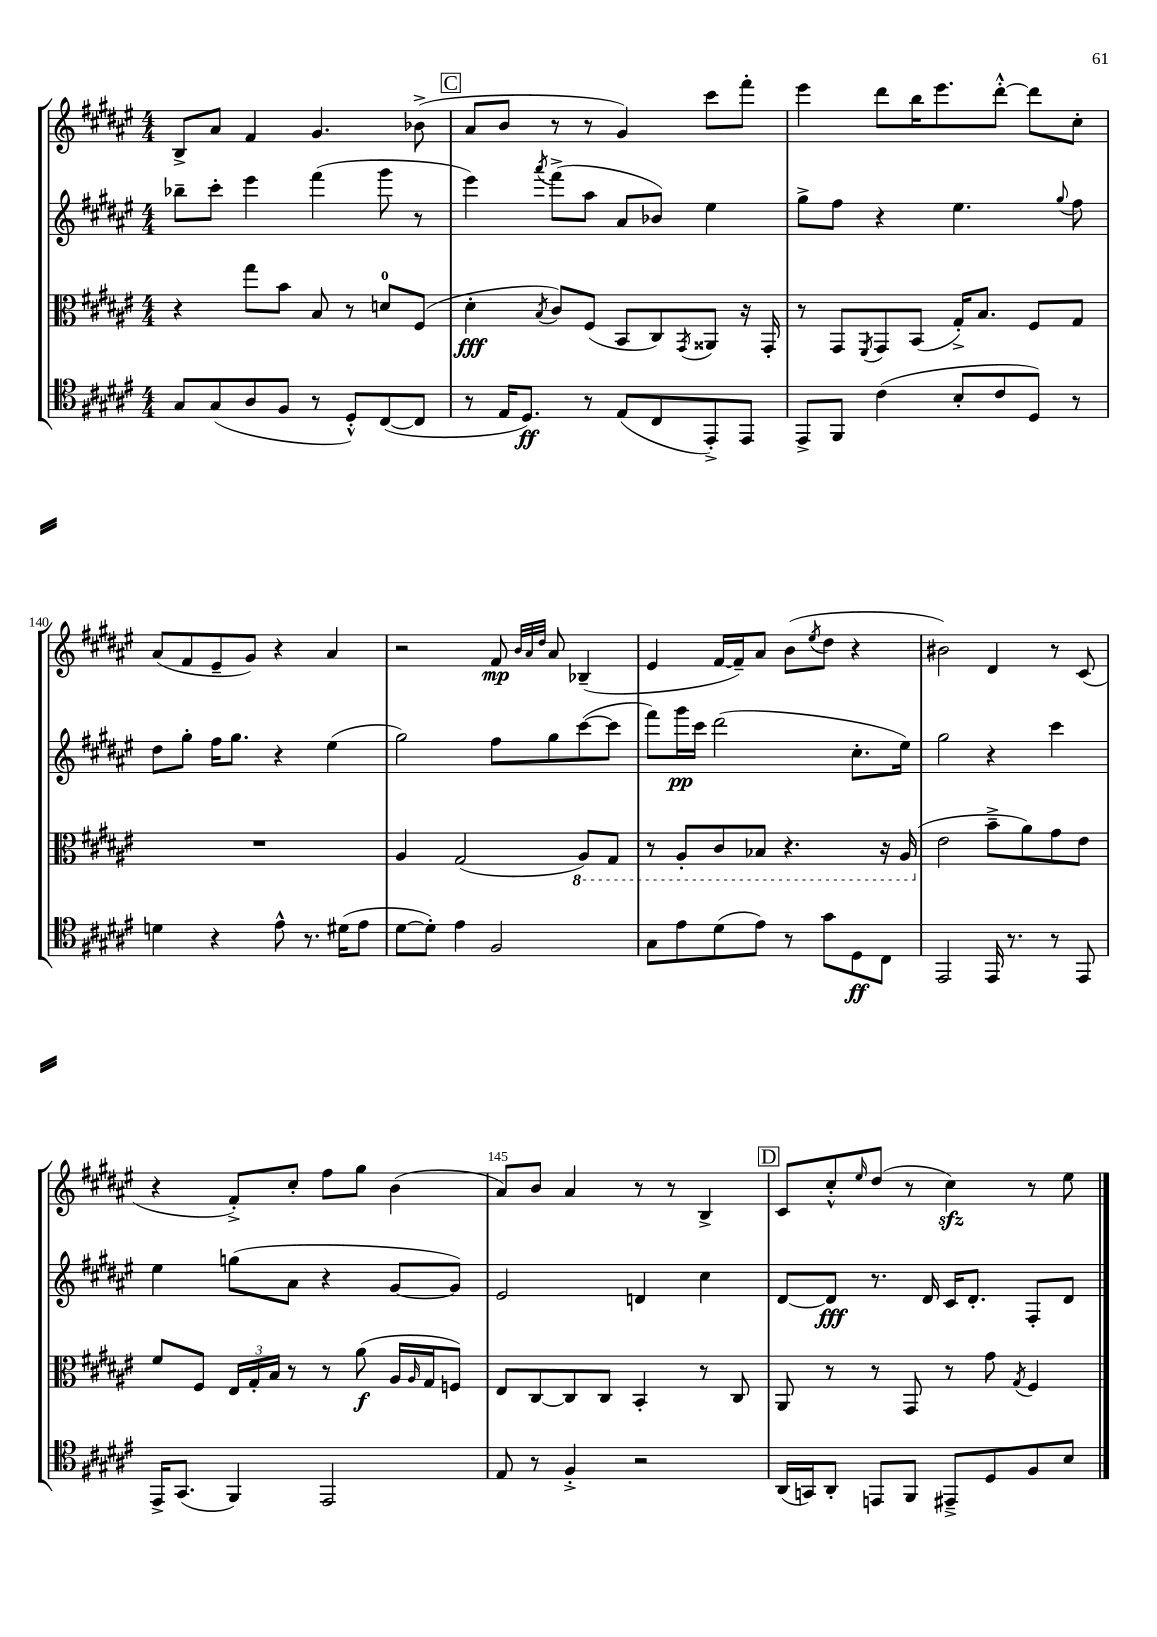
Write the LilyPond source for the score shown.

<<
\new StaffGroup <<
\new Staff = "s0" {
    \clef treble \key fis \major \numericTimeSignature \time 4/4
    b8-> ais'8 fis'4 gis'4. bes'8->( |
    \mark \markup { \box "C" } ais'8 b'8 r8 r8 gis'4) cis'''8 fis'''8-. |
    eis'''4 dis'''8 b''16 eis'''8. dis'''8~-.-^ dis'''8 cis''8-. |
    ais'8( fis'8 eis'8-- gis'8) r4 ais'4 |
    r2 fis'8\mp \grace { b'32 ais'32 dis''32 } ais'8 bes4--( |
    eis'4 fis'16~ fis'16--) ais'8 b'8( \acciaccatura { eis''8 } dis''8 r4 |
    bis'2) dis'4 r8 cis'8( |
    r4 fis'8-.->) cis''8-. fis''8 gis''8 b'4( |
    ais'8) b'8 ais'4 r8 r8 b4-> |
    \mark \markup { \box "D" } cis'8 cis''8-.-^ \grace { eis''16 } dis''8( r8 cis''4\sfz) r8 eis''8 \bar "|." |
}
\new Staff = "s1" {
    \clef treble \key fis \major \numericTimeSignature \time 4/4
    bes''8-- cis'''8-. eis'''4 fis'''4( gis'''8 r8 |
    \mark \markup { \box "C" } eis'''4) \acciaccatura { ais'''8 } fis'''8->( ais''8 ais'8 bes'8) eis''4 |
    gis''8-> fis''8 r4 eis''4. \appoggiatura { gis''8 } fis''8 |
    dis''8 gis''8-. fis''16 gis''8. r4 eis''4( |
    gis''2) fis''8 gis''8 cis'''8~( cis'''8 |
    fis'''8) gis'''16\pp cis'''16 dis'''2( cis''8.-. eis''16) |
    gis''2 r4 cis'''4 |
    eis''4 g''8( ais'8 r4 gis'8~ gis'8) |
    eis'2 d'4 cis''4 |
    \mark \markup { \box "D" } dis'8~ dis'8\fff r8. dis'16 cis'16 dis'8.-. fis8-. dis'8 \bar "|." |
}
\new Staff = "s2" {
    \clef alto \key fis \major \numericTimeSignature \time 4/4
    r4 gis''8 b'8 b8 r8 d'8-0 fis8( |
    \mark \markup { \box "C" } dis'4-.\fff \acciaccatura { b8 } cis'8) fis8( b,8 cis8) \acciaccatura { gis,8 } aisis,8 r16 gis,16-. |
    r8 gis,8 \acciaccatura { fis,8 } gis,8 b,8( gis16-.->) b8. fis8 gis8 |
    R1 |
    ais4 gis2( \ottava #-1 ais,8) gis,8 |
    r8 ais,8-. cis8 bes,8 r4. r16 ais,16( \ottava #0 |
    eis'2 b'8---> ais'8) gis'8 eis'8 |
    fis'8 fis8 \tuplet 3/2 { eis16 gis16-. b16 } r8 r8 ais'8\f( ais16 \grace { ais16 } gis16 f8) |
    eis8 cis8~ cis8 cis8 b,4-. r8 cis8 |
    \mark \markup { \box "D" } ais,8 r8 r8 gis,8 r8 gis'8 \acciaccatura { gis8 } fis4 \bar "|." |
}
\new Staff = "s3" {
    \clef tenor \key fis \major \numericTimeSignature \time 4/4
    gis8 gis8( ais8 fis8 r8 dis8-.-^) cis8~( cis8 |
    \mark \markup { \box "C" } r8 eis16 dis8.\ff) r8 eis8( cis8 eis,8-.->) eis,8 |
    eis,8-> fis,8 cis'4( b8-. cis'8 dis8) r8 |
    d'4 r4 eis'8-^ r8. dis'16( eis'8 |
    dis'8~ dis'8-.) eis'4 fis2 |
    gis8 eis'8 dis'8( eis'8) r8 gis'8 dis8\ff cis8 |
    eis,2 eis,16 r8. r8 eis,8 |
    eis,16-> gis,8.( fis,4) eis,2 |
    eis8 r8 fis4-.-> r2 |
    \mark \markup { \box "D" } ais,16( g,16) ais,8-. e,8 fis,8 eis,8---> dis8 fis8 b8 \bar "|." |
}
>>
>>
\layout { \context { \Score currentBarNumber = #137 \override BarNumber.break-visibility = ##(#f #t #t) barNumberVisibility = #(every-nth-bar-number-visible 5) } }
